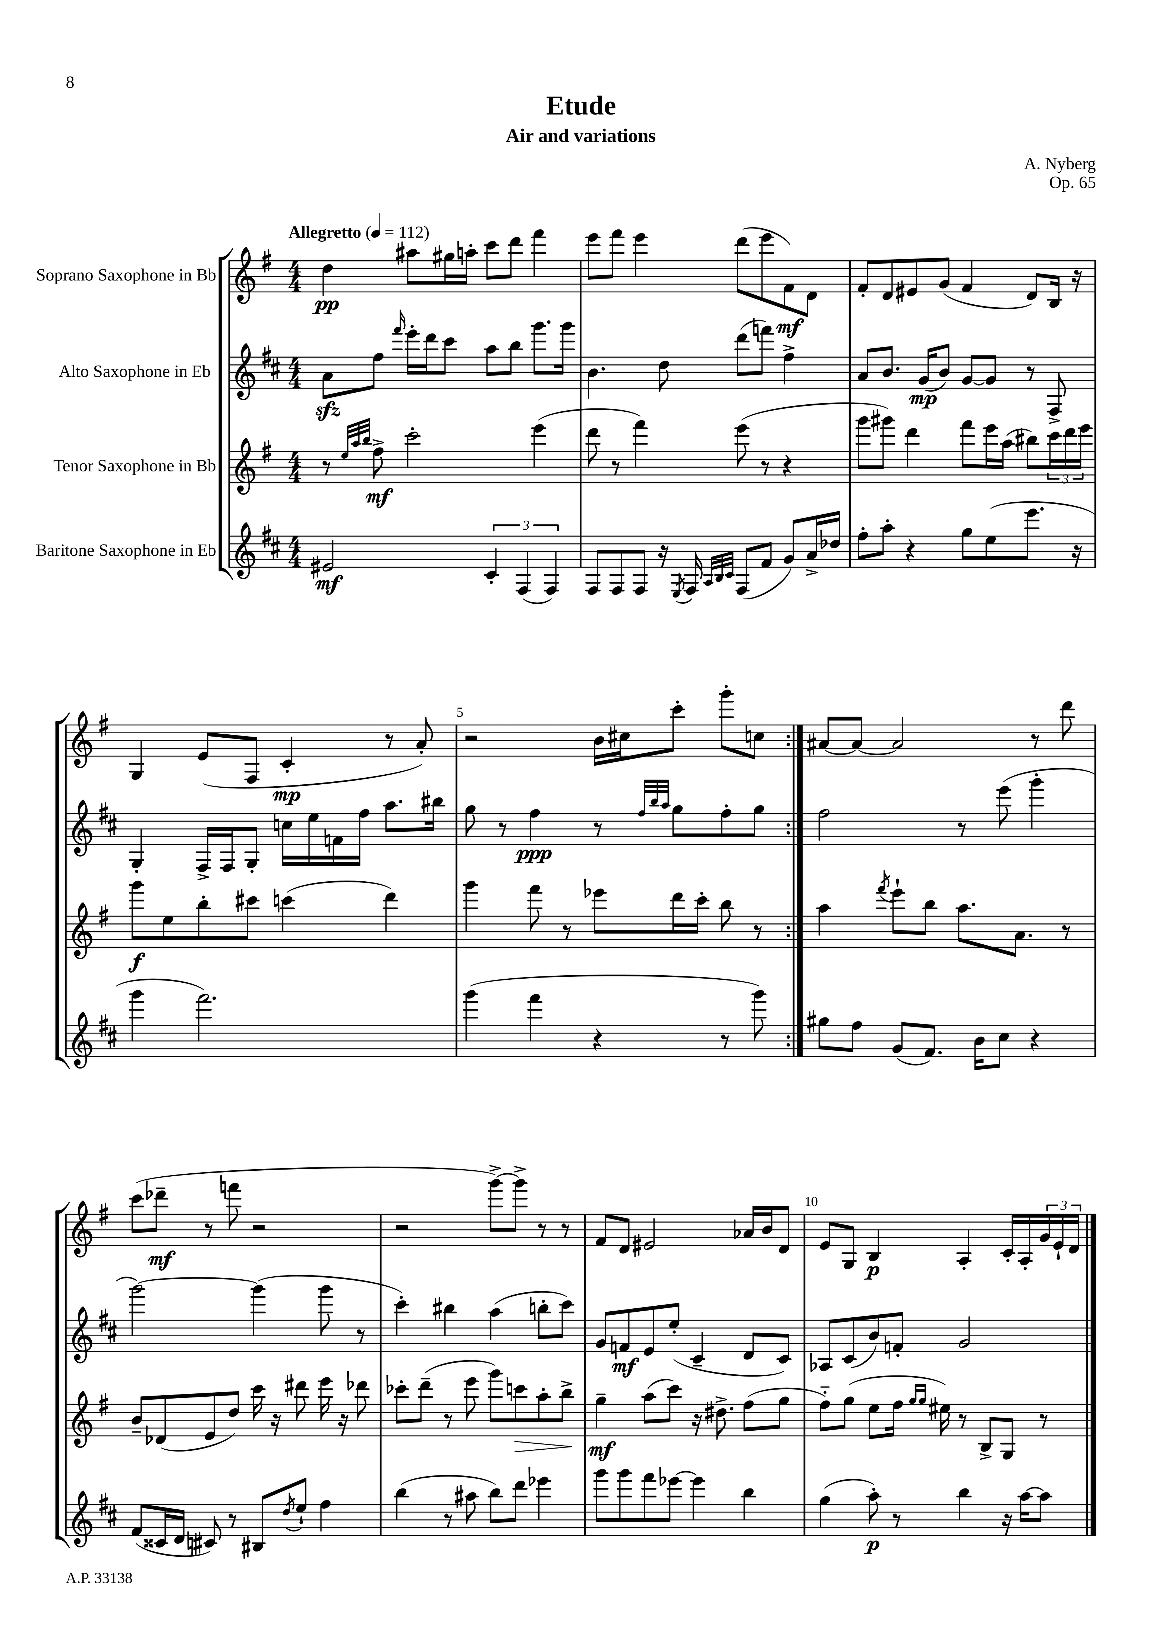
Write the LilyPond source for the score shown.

\header { title = "Etude" composer = "A. Nyberg" subtitle = "Air and variations" opus = "Op. 65" }
<<
\new StaffGroup <<
\new Staff = "s0" \with { instrumentName = "Soprano Saxophone in Bb" } {
    \clef treble \key g \major \numericTimeSignature \time 4/4 \tempo "Allegretto" 4 = 112
    \repeat volta 2 { d''4\pp ais''8 gis''16 a''16-. c'''8 d'''8 fis'''4 |
    e'''8 fis'''8 e'''4 d'''8( e'''8 fis'8\mf) d'8 |
    fis'8-. d'8 eis'8 g'8( fis'4 d'8) b16 r16 |
    g4 e'8( fis8 c'4-.\mp r8 a'8-.) |
    r2 b'16 cis''16 c'''8-. g'''8-. c''8 | }
    ais'8~ ais'8~ ais'2 r8 d'''8 |
    c'''8( des'''8--\mf r8 f'''8 r2 |
    r2 g'''8~->) g'''8-> r8 r8 |
    fis'8 d'8 eis'2 aes'16 b'16 d'8 |
    e'8 g8 b4\p a4-. c'16-. a16-. \tuplet 3/2 { g'16 e'16-! d'16 } \bar "|." |
}
\new Staff = "s1" \with { instrumentName = "Alto Saxophone in Eb" } {
    \clef treble \key d \major \numericTimeSignature \time 4/4
    \repeat volta 2 { a'8\sfz fis''8 \grace { fis'''16 } e'''16-. d'''16 cis'''8 a''8 b''8 g'''8. g'''16 |
    b'4. d''8 d'''8( f'''8) fis''4-> |
    a'8 b'8. g'16\mp( b'8) g'8~ g'8 r8 fis8-> |
    g4-. fis16-> fis16 g8-. c''16 e''16 f'16 fis''16 a''8. bis''16 |
    g''8 r8 fis''4\ppp r8 \grace { fis''32 b''32 a''32 } g''8 fis''8-. g''8 | }
    fis''2 r8 e'''8( g'''4-. |
    g'''2~) g'''4( g'''8 r8 |
    cis'''4-.) bis''4 a''4( b''8-. cis'''8) |
    g'8 f'8\mf e'8 e''8-.( cis'4-- d'8 cis'8) |
    aes8 cis'8( b'8) f'8-. g'2 \bar "|." |
}
\new Staff = "s2" \with { instrumentName = "Tenor Saxophone in Bb" } {
    \clef treble \key g \major \numericTimeSignature \time 4/4
    \repeat volta 2 { r8 \grace { e''32 a''32 b''32 } fis''8->\mf c'''2-. e'''4( |
    d'''8 r8 fis'''4) e'''8( r8 r4 |
    g'''8 gis'''8) d'''4 fis'''8 e'''16 a''16( bis''8) \tuplet 3/2 { c'''16 d'''16 e'''16 } |
    g'''8\f e''8 b''8-. cis'''8 c'''4( d'''4) |
    g'''4 fis'''8 r8 ees'''8 d'''16 c'''16-. b''8 r8 | }
    a''4 \acciaccatura { fis'''8 } e'''8-! b''8 a''8. a'8. r8 |
    b'8-- des'8( e'8 d''8) c'''16 r16 dis'''8 e'''16 r16 des'''8 |
    ces'''8-. d'''8--( r8 e'''8 g'''8) c'''8\> a''8-. b''8->\! |
    g''4--\mf a''8( c'''8) r16 dis''8.-> fis''8( g''8 |
    fis''8-_) g''8( e''8 fis''16 \grace { g''16 g''16 } eis''16) r8 b8-> g8 r8 \bar "|." |
}
\new Staff = "s3" \with { instrumentName = "Baritone Saxophone in Eb" } {
    \clef treble \key d \major \numericTimeSignature \time 4/4
    \repeat volta 2 { eis'2\mf \tuplet 3/2 { cis'4-. fis4( fis4) } |
    fis8 fis8 fis8 r16 \acciaccatura { e8 } fis16 \grace { a32 b32 cis'32 } fis8( fis'8 g'8) a'16-> des''16 |
    fis''8-. a''8-. r4 g''8 e''8( e'''8. r16 |
    g'''4 fis'''2.) |
    g'''4( fis'''4 r4 r8 g'''8) | }
    gis''8 fis''8 g'8( fis'8.) b'16 cis''8 r4 |
    fis'8( cisis'16 d'16 cis'8) r8 bis8 \acciaccatura { d''8 } e''8-! fis''4 |
    b''4( r8 ais''8 b''8) d'''8 ees'''4 |
    g'''8 g'''8 fis'''8 ees'''8~ ees'''4 b''4 |
    g''4( a''8-.\p) r8 b''4 r16 a''16~ a''8 \bar "|." |
}
>>
>>
\layout { \context { \Score \override BarNumber.break-visibility = ##(#f #t #t) barNumberVisibility = #(every-nth-bar-number-visible 5) } }
